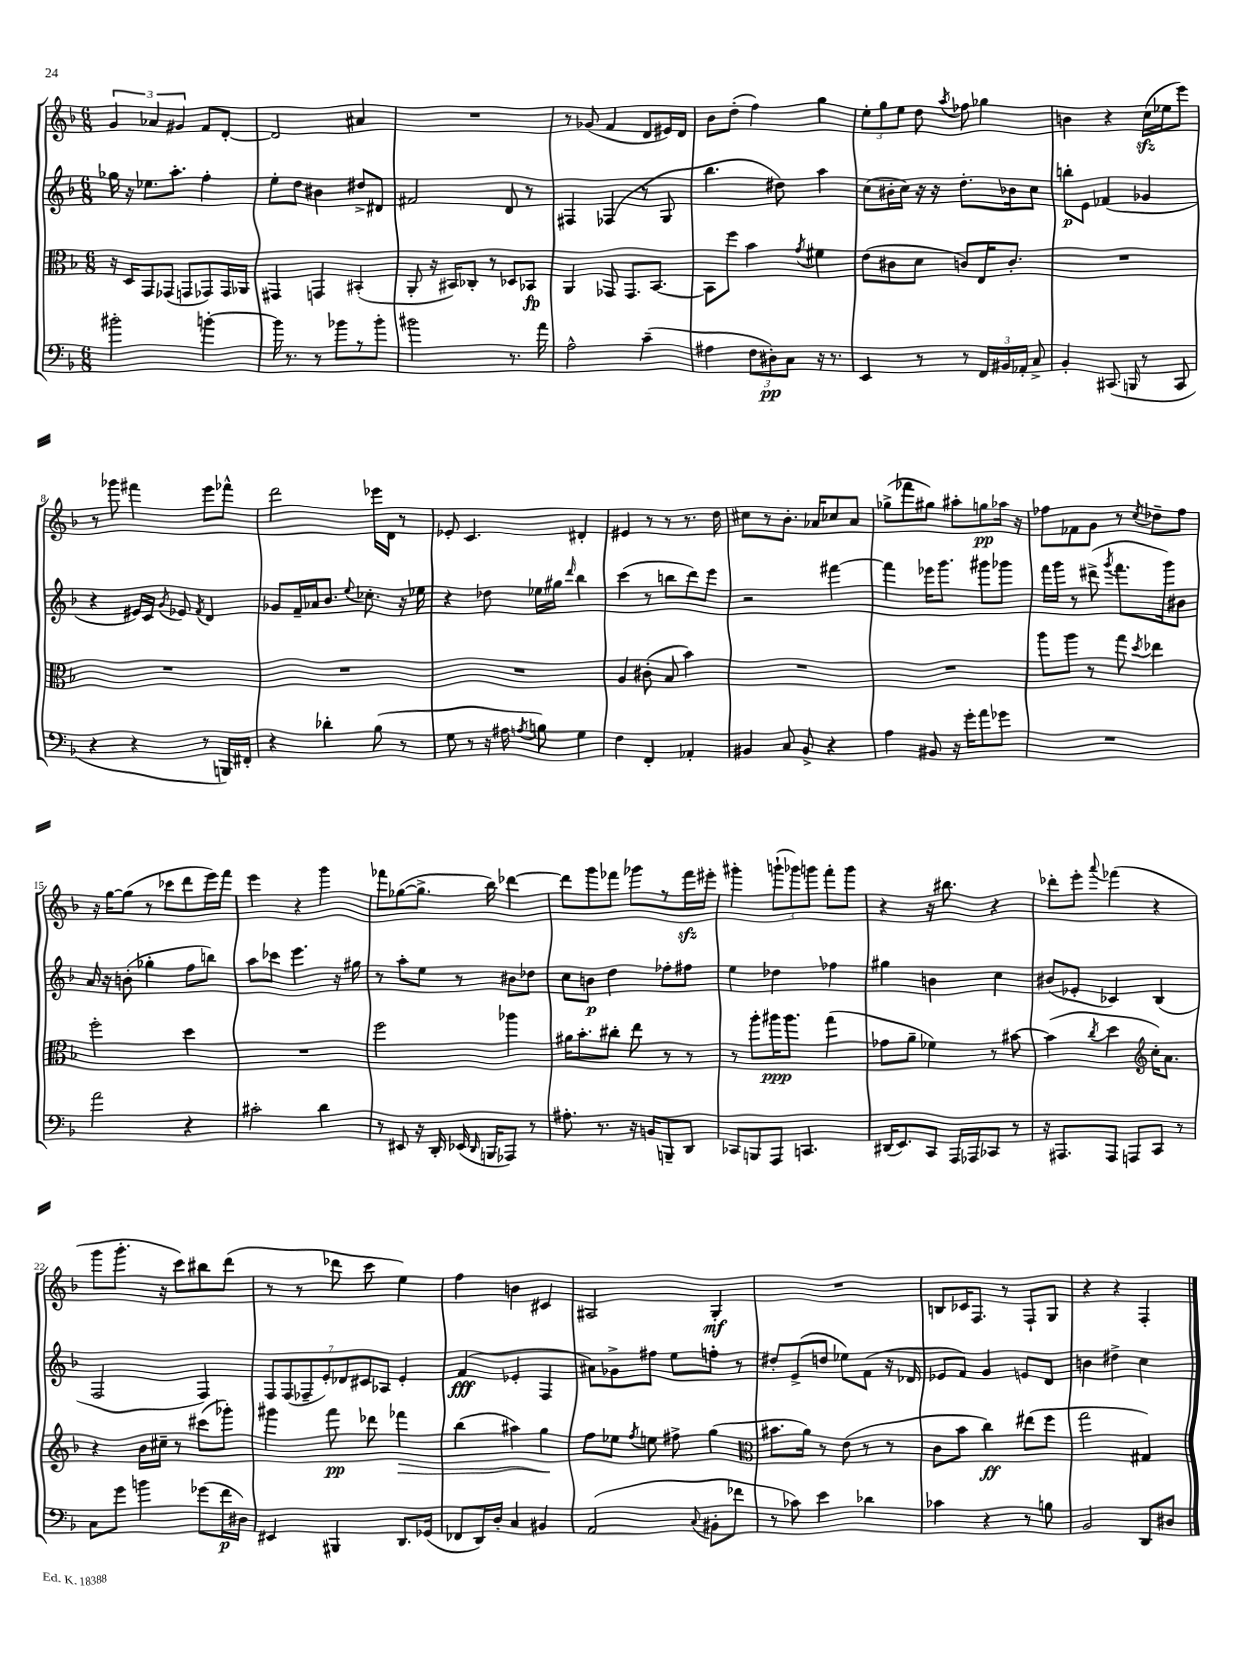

**kern	**kern	**kern	**kern
*staff4	*staff3	*staff2	*staff1
*clefF4	*clefC3	*clefG2	*clefG2
*k[b-]	*k[b-]	*k[b-]	*k[b-]
*M6/8	*M6/8	*M6/8	*M6/8
2b#'	16r	16gg-	6g
.	16D	16r	.
.	8GG	8.ee-	.
.	.	.	6a-
.	(8GG-	.	.
.	.	8.aa'	.
.	.	.	6g#
.	8GG	.	.
[4b'	8GG-)	4ff'	8f
.	16GG-	.	[8d'
.	16AA-	.	.
=	=	=	=
16b]	4GG#	8ee'	2d]
8.r	.	.	.
.	.	8dd	.
8r	4GG	4b#	.
8b-	.	.	.
8r	(4BB#'	8dd#^	4a#
8b-'	.	8d#	.
=	=	=	=
2b#	8AA'	2f#	2.r
.	16r	.	.
.	16BB#)	.	.
.	8C-'	.	.
.	8r	.	.
8.r	8D-	8d	.
.	8BB-	8r	.
16a	.	.	.
=	=	=	=
2A^^	4AA	4F#	8r
.	.	.	(8g-
.	8GG-	(4F-	4f
.	8.GG-	.	.
(4c~	.	8r	8d
.	[8.BB-	.	.
.	.	8G	16e#)
.	.	.	16d
=	=	=	=
4A#	8BB-]	4.bb-	8b-
.	8ff	.	(8dd'
12F	4b-	.	4ff)
12D#')	.	.	.
.	.	8dd#)	.
12C	.	.	.
.	8qg	.	.
16r	4f#	4aa	4gg
8.r	.	.	.
=	=	=	=
4EE	(8e	(8cc	12ee'
.	.	.	12gg
.	8c#	16b#'	.
.	.	.	12ee
.	.	16cc)	.
8r	8d	16r	8dd
.	.	16r	.
.	.	.	8qaa
8r	8c)	8.dd'	8ff-
24FF	16E	.	4gg-
24BB#	.	.	.
.	8.c'	16b-	.
24AA-'	.	.	.
8C^	.	8cc	.
=	=	=	=
4BB-'	2.r	8bb'	4b
.	.	8e	.
(8.CC#	.	(4f-	4r
16BBB	.	.	.
8r	.	4g-	(16cc
.	.	.	16ee-
8CC#	.	.	8eee)
=	=	=	=
4r	2.r	4r	8r
.	.	.	8ggg-
4r	.	16e#)	4fff#
.	.	16c	.
.	.	8qg	.
.	.	8e-	.
.	.	8qf	.
8r	.	4d	8eee
16BBB)	.	.	8fff-^^
16FF#'	.	.	.
=	=	=	=
4r	2.r	8g-	2ddd
.	.	16f~	.
.	.	16a-	.
4d-'	.	8.b-	.
.	.	8qqee	.
.	.	8.cc-'	.
(8B-	.	.	16eee-
.	.	.	16d
8r	.	16r	8r
.	.	16ee-	.
=	=	=	=
8G	2.r	4r	8e-'
8r	.	.	4.c
16r	.	8dd-	.
16A#	.	.	.
8qA	.	.	.
8B)	.	16ee-	.
.	.	16gg#	.
.	.	16qqddd	.
4G	.	4bb-	4d#'
=	=	=	=
4F	4A	(4ccc	4e#
4FF'	(8c#'	8r	8r
.	8B-	8bb	8r
4AA-'	4b-)	8ddd)	8.r
.	.	8eee	.
.	.	.	16dd
=	=	=	=
4BB#	2.r	2r	8cc#
.	.	.	8r
8C	.	.	8.b-'
8BB#^	.	.	.
.	.	.	16a-
4r	.	[4fff#	8cc-
.	.	.	8a-
=	=	=	=
4A	2.r	4fff#]	(8gg-^
.	.	.	8fff-
8BB#	.	16eee-	8gg#)
.	.	8.ggg	.
16r	.	.	8aa#'
16g'	.	.	.
8a	.	8ggg#	8gg
8g-	.	8ggg-	16aa-
.	.	.	16r
=	=	=	=
2.r	8aa	16fff	8ff-
.	.	16ggg	.
.	8aa	8r	8f-
.	8r	(8ddd#^	8g
.	.	8qggg	.
.	8gg	8.fff	8r
.	8qdd	.	8qcc
.	4ee-	.	8dd-~
.	.	16ggg)	.
.	.	8b#	8ff-
=	=	=	=
2a	2ff'	16a	16r
.	.	16r	[16gg
.	.	(8b'	(8gg]
.	.	4gg-'	8r
.	.	.	8ccc-
4r	4dd	8ff	8ddd
.	.	8bb)	16eee)
.	.	.	16fff
=	=	=	=
2c#'	2.r	8aa	4eee
.	.	8ccc-	.
.	.	4.eee	4r
4d	.	.	4ggg
.	.	16r	.
.	.	16gg#	.
=	=	=	=
8r	2ff	8r	8fff-
8EE#	.	8aa'	([8gg-
16r	.	8ee	8.gg-^]
16DD'	.	.	.
(16EE-	.	8r	.
16qqDD	.	.	.
16BBB	.	.	16bb-)
8AAA-)	4aa-	8b#	[4ddd-
8r	.	8dd-	.
=	=	=	=
8.A#'	16a#	8cc	8ddd-]
.	8.b-'	.	.
.	.	8b	8ggg
8.r	.	.	.
.	8cc#'	4dd	8fff-
16r	8ee	.	8ggg-
16BB	.	.	.
8BBB~	8r	8ff-'	8r
8DD	8r	8ff#	16fff-
.	.	.	16eee#'
=	=	=	=
8CC-	8r	4ee	4ggg#'
8BBB	8aa'	.	.
8AAA	16aa#	4dd-	(12ggg`
.	8.aa#	.	.
.	.	.	12ggg-)
4.CC	.	.	.
.	.	.	12ggg
.	(4gg	4ff-	8fff'
.	.	.	8ggg
=	=	=	=
(16DD#	8g-	4gg#	4r
8.EE)	.	.	.
.	8a~	.	.
8CC	4f-)	4b	16r
.	.	.	8.bb#
16AAA	.	.	.
16AAA-	.	.	.
8CC-	8r	4cc	4r
8r	[8b#	.	.
=	=	=	=
16r	(4b#]	(8b#	8ddd-'
8.AAA#	.	.	.
.	.	8e-'	8eee'
.	8qcc	.	8qqaaa
8AAA#	4dd	4c-)	(4fff-
8AAA	.	.	.
*	*clefG2	*	*
8CC	16cc')	(4B-	4r
.	8.a	.	.
8r	.	.	.
=	=	=	=
8C	4r	2F	8ggg
8g	.	.	8.ggg'
4b	16b-	.	.
.	16cc#~	.	16r
.	8r	.	8ccc)
(8g-	(8ccc#	4F)	8bb#
16f	8ggg-')	.	(8ddd
16D#)	.	.	.
=	=	=	=
4EE#	4ggg#	14F	8r
.	.	(14F	.
.	.	.	8r
.	.	14F-~	.
.	.	14e')	.
4BBB#	8fff	.	8ddd-
.	.	14d-	.
.	.	14c#	.
.	8ddd-	.	8ccc
.	.	14A-	.
8.DD	4fff-	4e'	4ee)
(16GG-	.	.	.
=	=	=	=
8FF-	(4bb-	(4f	4ff
16DD)	.	.	.
16D'	.	.	.
4C	4aa#)	4e-'	4b
4BB#	4gg	4F	4c#
=	=	=	=
(2AA	8ff	8a#)	2A#
.	8ee-	8g-^	.
.	8qff	.	.
.	8ee	8ff#	.
.	8ff#^	8ee	.
8qqC	.	.	.
8BB#'	(4gg	8ff'	4G'
8f-	.	8r	.
=	=	=	=
*	*clefC3	*	*
8r	8.b#	8dd#'	2.r
8c-)	.	(8e^	.
.	16a)	.	.
4e	8r	8dd	.
.	(8e	8ee-)	.
4d-	8r	(8f	.
.	8r	16r	.
.	.	16d-	.
=	=	=	=
4c-	8c	8e-	8B
.	8b-	8f)	16c-
.	.	.	8.F
4r	4cc)	4g	.
.	.	.	8r
8r	(8ee#	8e	8F`
8B	8ff	8d	8G
=	=	=	=
2BB-	2gg	4b	4r
.	.	4dd#^	4r
8DD	4G#)	4cc	4F'
8D#	.	.	.
==	==	==	==
*-	*-	*-	*-
